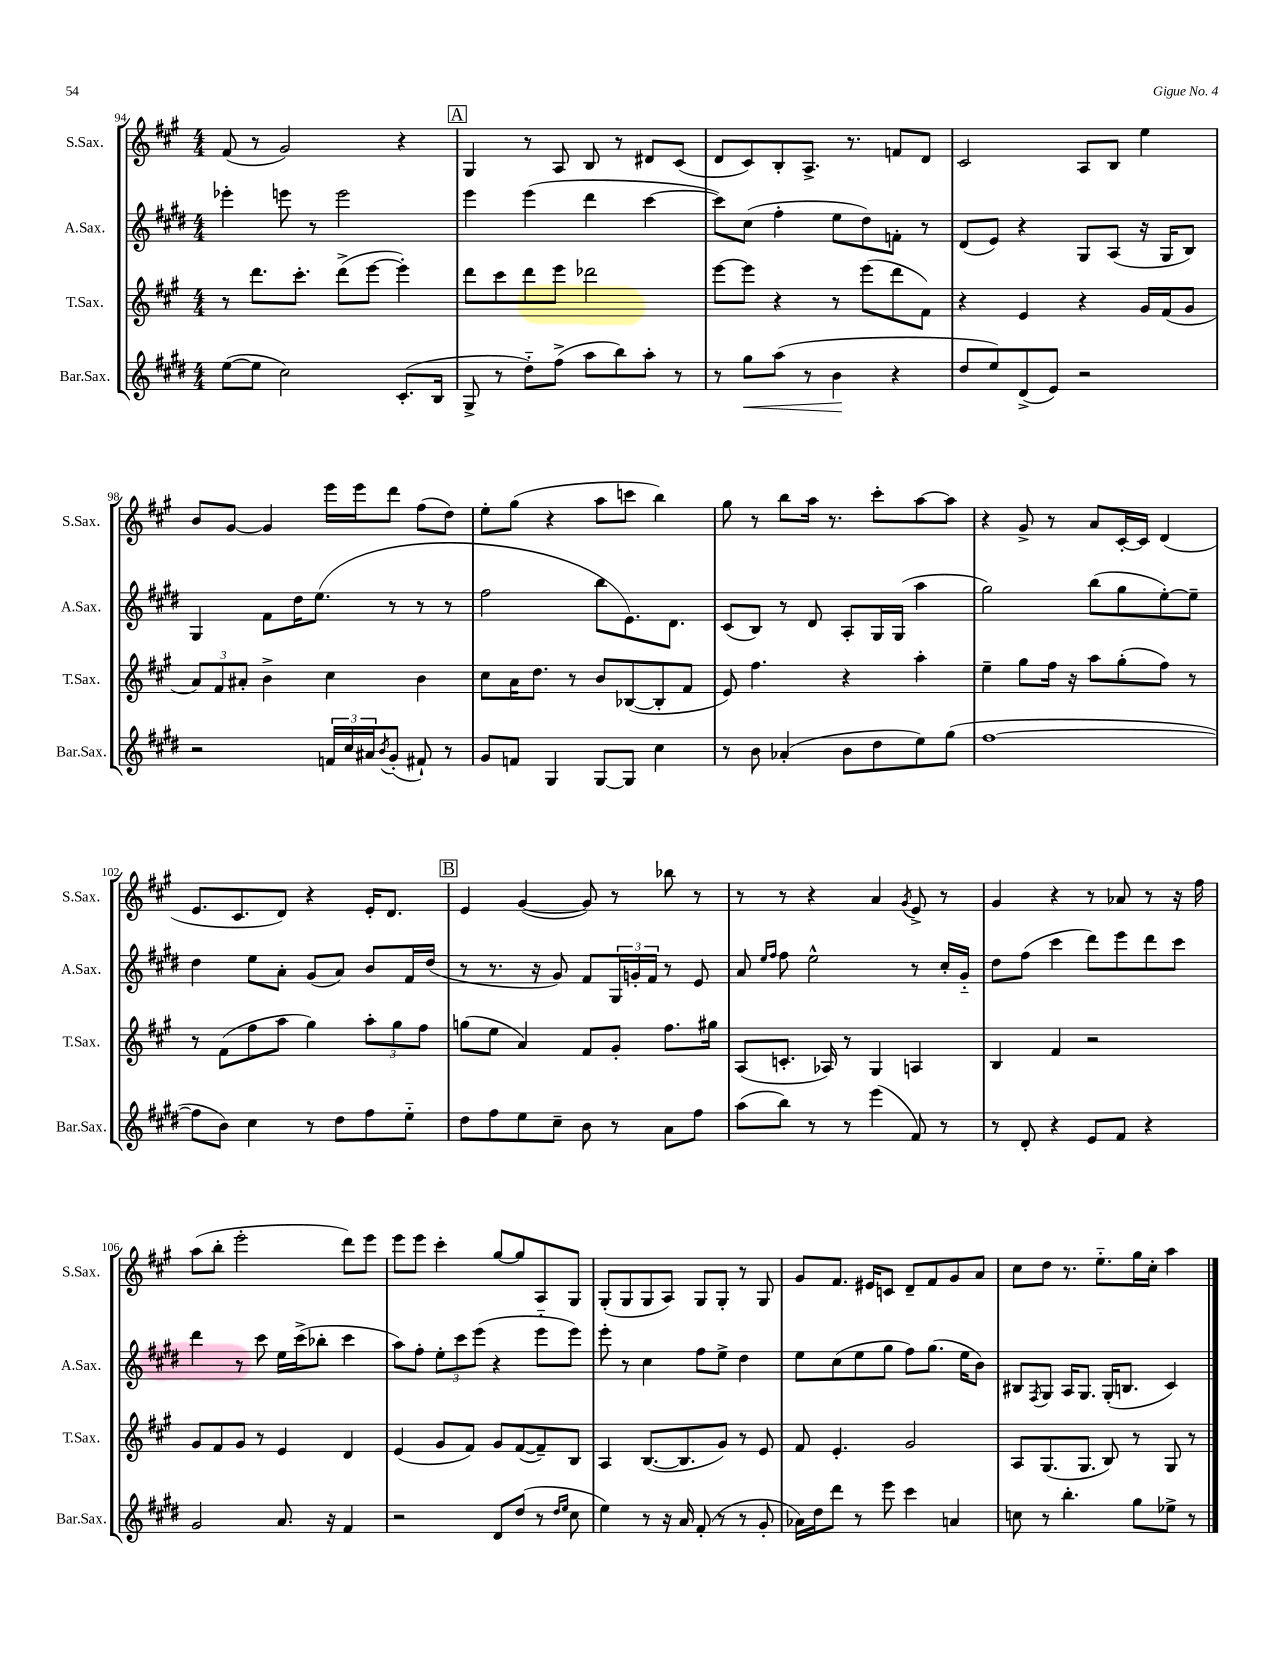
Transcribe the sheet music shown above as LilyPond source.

<<
\new StaffGroup <<
\new Staff = "s0" \with { instrumentName = "S.Sax." shortInstrumentName = "S.Sax." } {
    \clef treble \key a \major \numericTimeSignature \time 4/4
    fis'8( r8 gis'2) r4 |
    \mark \markup { \box "A" } gis4 r8 a8 b8 r8 dis'8 cis'8( |
    d'8 cis'8) b8-. a8.-> r8. f'8 d'8 |
    cis'2 a8 b8 e''4 |
    b'8 gis'8~ gis'4 e'''16 e'''16 d'''8 fis''8( d''8) |
    e''8-. gis''8( r4 a''8 c'''8 b''4) |
    gis''8 r8 b''8 a''16 r8. cis'''8-. a''8~ a''8 |
    r4 gis'8-> r8 a'8 cis'16~-. cis'16 d'4( |
    e'8. cis'8. d'8) r4 e'16-. d'8. |
    \mark \markup { \box "B" } e'4 gis'4~( gis'8) r8 bes''8 r8 |
    r8 r8 r4 a'4 \acciaccatura { gis'8 } e'8-> r8 |
    gis'4 r4 r8 aes'8 r8 r16 fis''16 |
    a''8( b''8-. e'''2-. d'''8) e'''8 |
    e'''8 e'''8 cis'''4-. gis''8~ gis''8 a8 gis8 |
    gis8-.( gis8 gis8 a8) gis8 gis8-. r8 gis8 |
    gis'8 fis'8. eis'16 c'8 d'8-- fis'8 gis'8 a'8 |
    cis''8 d''8 r8. e''8.-_ gis''16 cis''16-. a''4 \bar "|." |
}
\new Staff = "s1" \with { instrumentName = "A.Sax." shortInstrumentName = "A.Sax." } {
    \clef treble \key e \major \numericTimeSignature \time 4/4
    ees'''4-. e'''8 r8 e'''2 |
    \mark \markup { \box "A" } e'''4 e'''4( dis'''4 cis'''4~ |
    cis'''8) cis''8( fis''4-. e''8 dis''8) f'8-. r8 |
    dis'8( e'8) r4 gis8 a8( r16 gis16 b8) |
    gis4 fis'8 dis''16 e''8.( r8 r8 r8 |
    fis''2 b''8 e'8.) dis'8. |
    cis'8( b8) r8 dis'8 a8-. gis16 gis16( a''4 |
    gis''2) b''8( gis''8 e''8~-.) e''8-- |
    dis''4 e''8 a'8-. gis'8( a'8) b'8 fis'16 dis''16( |
    \mark \markup { \box "B" } r8 r8. r16 gis'8) fis'8 \tuplet 3/2 { gis16 g'16-. fis'16 } r8 e'8 |
    a'8 \grace { e''16 fis''16 } fis''8 e''2-^ r8 cis''16-. gis'16-_ |
    dis''8 fis''8( cis'''4 dis'''8) e'''8 dis'''8 cis'''8 |
    dis'''4 r8 cis'''8 e''16 cis'''16->( bes''8-. cis'''4 |
    a''8) fis''8-. \tuplet 3/2 { e''8-. cis'''8 e'''8( } r4 e'''8-_ e'''8) |
    e'''8-. r8 cis''4 fis''8 e''8-> dis''4 |
    e''8 cis''8( e''8 gis''8 fis''8) gis''8.( e''16 b'8) |
    bis8 \acciaccatura { fis8 } gis8 a16 gis8. gis16-.( b8. cis'4) \bar "|." |
}
\new Staff = "s2" \with { instrumentName = "T.Sax." shortInstrumentName = "T.Sax." } {
    \clef treble \key a \major \numericTimeSignature \time 4/4
    r8 d'''8. cis'''8.-. d'''8->( e'''8~ e'''4-.) |
    \mark \markup { \box "A" } d'''8 cis'''8 d'''8 e'''8 des'''2 |
    e'''8~ e'''8 r4 r8 e'''8( d'''8 fis'8) |
    r4 e'4 r4 gis'16 fis'16( gis'8 |
    \tuplet 3/2 { a'8) fis'8 ais'8-. } b'4-> cis''4 b'4 |
    cis''8 a'16 d''8. r8 b'8 bes8~( bes8-. fis'8 |
    e'8) fis''4. r4 a''4-. |
    e''4-- gis''8 fis''16 r16 a''8 gis''8-.( fis''8) r8 |
    r8 fis'8( fis''8 a''8 gis''4) \tuplet 3/2 { a''8-. gis''8 fis''8 } |
    \mark \markup { \box "B" } g''8( e''8 a'4) fis'8 gis'8-. fis''8. gis''16 |
    a8( c'8.-. aes16) r8 gis4 a4 |
    b4 fis'4 r2 |
    gis'8 fis'8 gis'8 r8 e'4 d'4 |
    e'4( gis'8 fis'8) gis'8 fis'8~( fis'8--) b8 |
    a4 b8.~( b8. gis'8) r8 e'8 |
    fis'8 e'4.-. gis'2 |
    a8 gis8.( gis8. b8) r8 gis8 r8 \bar "|." |
}
\new Staff = "s3" \with { instrumentName = "Bar.Sax." shortInstrumentName = "Bar.Sax." } {
    \clef treble \key e \major \numericTimeSignature \time 4/4
    e''8~( e''8 cis''2) cis'8.-.( b16 |
    \mark \markup { \box "A" } gis8-> r8 dis''8-_) fis''8->( a''8 b''8) a''8-. r8 |
    r8 gis''8\< a''8( r8 b'4\! r4 |
    dis''8 e''8) dis'8->( e'8) r2 |
    r2 \tuplet 3/2 { f'16 cis''16 ais'16 } \acciaccatura { b'8 } gis'8-.( fis'8-!) r8 |
    gis'8 f'8 gis4 gis8~ gis8 cis''4 |
    r8 b'8 aes'4-.( b'8 dis''8 e''8) gis''8( |
    fis''1~ |
    fis''8 b'8) cis''4 r8 dis''8 fis''8 e''8-_ |
    \mark \markup { \box "B" } dis''8 fis''8 e''8 cis''8-- b'8 r8 a'8 fis''8 |
    a''8( b''8) r8 r8 e'''4( fis'8) r8 |
    r8 dis'8-. r4 e'8 fis'8 r4 |
    gis'2 a'8. r16 fis'4 |
    r2 dis'8 dis''8( r8 \grace { dis''16 e''16 } cis''8 |
    e''4) r8 r16 a'16 fis'8-.( r8 r8 gis'8-. |
    aes'16) dis''16 dis'''8 r8 e'''8 cis'''4 a'4 |
    c''8 r8 b''4.-. gis''8 ees''8-> r8 \bar "|." |
}
>>
>>
\layout { \context { \Score currentBarNumber = #94 } }
